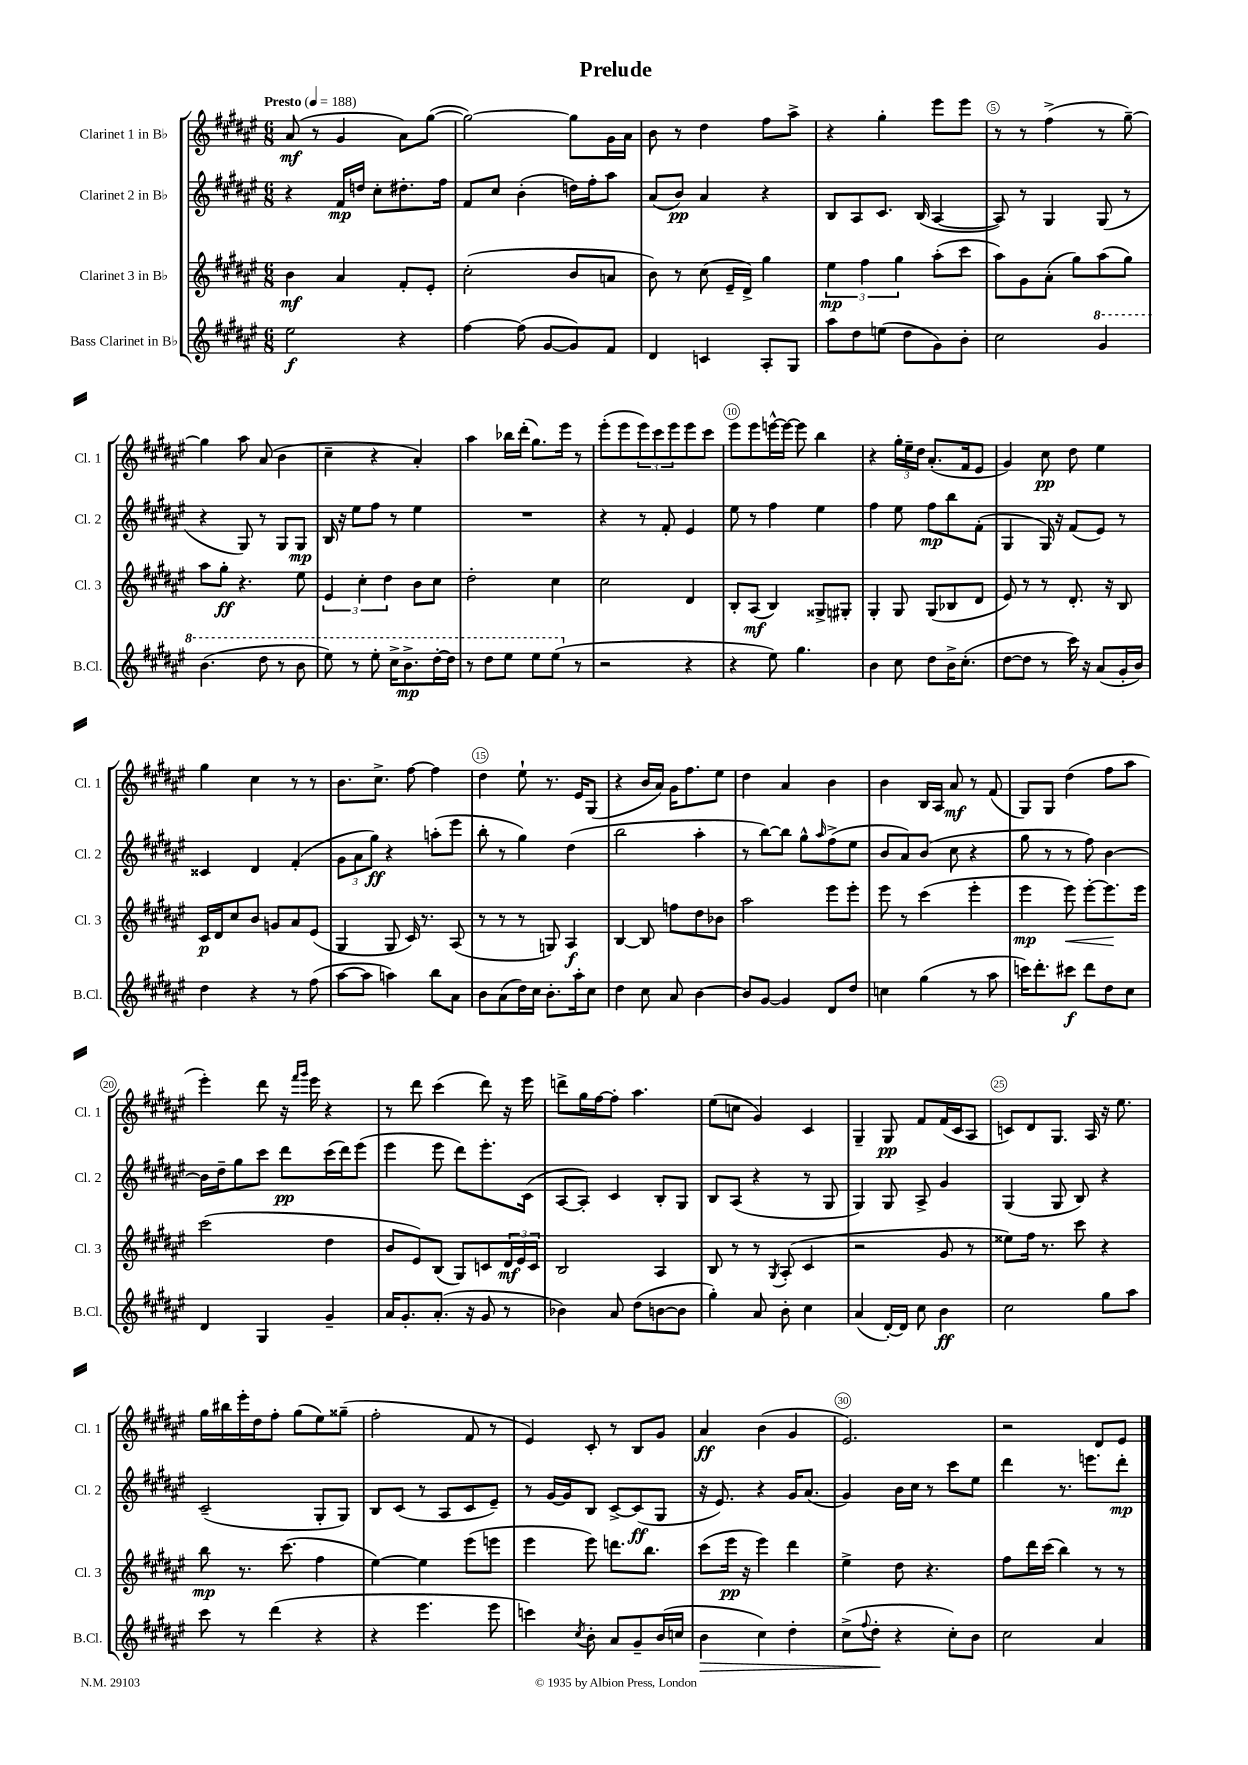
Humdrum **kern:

**kern	**dynam	**kern	**dynam	**kern	**dynam	**kern	**dynam
*part4	*part4	*part3	*part3	*part2	*part2	*part1	*part1
*staff4	*staff4	*staff3	*staff3	*staff2	*staff2	*staff1	*staff1
*I"Bass Clarinet in B♭	*	*I"Clarinet 3 in B♭	*	*I"Clarinet 2 in B♭	*	*I"Clarinet 1 in B♭	*
*I'B.Cl.	*	*I'Cl. 3	*	*I'Cl. 2	*	*I'Cl. 1	*
*clefG2	*	*clefG2	*	*clefG2	*	*clefG2	*
*k[f#c#g#d#a#e#]	*	*k[f#c#g#d#a#e#]	*	*k[f#c#g#d#a#e#]	*	*k[f#c#g#d#a#e#]	*
*M6/8	*	*M6/8	*	*M6/8	*	*M6/8	*
*MM188	*	*MM188	*	*MM188	*	*MM188	*
=1	=1	=1	=1	=1	=1	=1	=1
!	!	!	!	!	!	!LO:TX:a:B:t=Presto	!
2ee#\	f	4b\	mf	4r	.	(8a#/	mf
.	.	.	.	.	.	8r	.
.	.	4a#/	.	16f#/LL	mp	4g#/	.
.	.	.	.	16ddn/JJ	.	.	.
.	.	.	.	8cc#'\L	.	.	.
4r	.	8f#'/L	.	8.dd#X'\	.	8a#\L)	.
.	.	8e#'/J	.	.	.	([8gg#\J	.
.	.	.	.	16ff#\Jk	.	.	.
=2	=2	=2	=2	=2	=2	=2	=2
[4ff#\	.	(2cc#'\	.	8f#/L	.	2gg#\_)	.
.	.	.	.	8cc#/J	.	.	.
(8ff#\]	.	.	.	(4b'\	.	.	.
[8g#/L	.	.	.	.	.	.	.
8g#/])	.	8b/L	.	16ddn\LL)	.	8gg#\L]	.
.	.	.	.	16ff#'\J	.	.	.
8f#/J	.	8an/J	.	8aa#\J	.	16g#\L	.
.	.	.	.	.	.	16a#\JJ	.
=3	=3	=3	=3	=3	=3	=3	=3
4d#/	.	8b\)	.	(8a#/L	.	8b\	.
.	.	8r	.	8b/J)	pp	8r	.
4cn/	.	(8cc#\	.	4a#/	.	4dd#\	.
.	.	16e#~/LL	.	.	.	.	.
.	.	16d#^/JJ)	.	.	.	.	.
8A#'/L	.	4gg#\	.	4r	.	8ff#\L	.
8G#/J	.	.	.	.	.	8aa#^\J	.
=4	=4	=4	=4	=4	=4	=4	=4
8aa#\L	.	6ee#\	mp	8B/L	.	4r	.
8dd#\	.	.	.	8A#/	.	.	.
.	.	6ff#\	.	.	.	.	.
(8een\J	.	.	.	8.c#/J	.	4gg#'\	.
.	.	6gg#\	.	.	.	.	.
8dd#\L	.	.	.	.	.	.	.
.	.	.	.	(16B/	.	.	.
8g#\)	.	(8aa#'\L	.	[4A#/	.	8eee#\L	.
8b'\J	.	8ccc#\J	.	.	.	8eee#\J	.
=5	=5	=5	=5	=5	=5	=5	=5
2cc#\	.	8aa#\L)	.	8A#/])	.	8r	.
.	.	8g#\	.	8r	.	8r	.
.	.	(8a#'\J	.	4G#/	.	(4ff#^\	.
.	.	8gg#\L)	.	.	.	.	.
*8va	*	*	*	*	*	*	*
4gg#/	.	(8aa#\	.	(8G#/	.	8r	.
.	.	8gg#\J)	.	8r	.	[8gg#~\)	.
!!LO:LB:g=z
=6	=6	=6	=6	=6	=6	=6	=6
(4.bb\	.	8aa#\L	.	4r	.	4gg#\]	.
.	.	8gg#'\J	ff	.	.	.	.
.	.	4.r	.	8G#/)	.	8aa#\	.
8ddd#\	.	.	.	8r	.	(8a#/	.
8r	.	.	.	8G#/L	.	4b\	.
8bb\	.	8ee#\	.	8G#/J	mp	.	.
=7	=7	=7	=7	=7	=7	=7	=7
8eee#\)	.	6e#/	.	16B/	.	4cc#~\	.
.	.	.	.	16r	.	.	.
8r	.	.	.	8ee#\L	.	.	.
.	.	6cc#'\	.	.	.	.	.
8eee#'\	.	.	.	8ff#\J	.	4r	.
.	.	6dd#\	.	.	.	.	.
16ccc#^\KL	.	.	.	8r	.	.	.
8.bb^\	mp	.	.	.	.	.	.
.	.	8b\L	.	4ee#\	.	4a#'/)	.
[16ddd#'\L	.	8cc#\J	.	.	.	.	.
16ddd#\JJ]	.	.	.	.	.	.	.
=8	=8	=8	=8	=8	=8	=8	=8
8r	.	2dd#'\	.	2.r	.	4aa#\	.
8ddd#\L	.	.	.	.	.	.	.
8eee#\J	.	.	.	.	.	16bb-X\LL	.
.	.	.	.	.	.	(16ddd#'\JJ	.
8eee#\L	.	.	.	.	.	8.gg#\L)	.
(8eee#\J	.	4cc#\	.	.	.	.	.
.	.	.	.	.	.	16eee#\Jk	.
*X8va	*	*	*	*	*	*	*
8r	.	.	.	.	.	8r	.
=9	=9	=9	=9	=9	=9	=9	=9
2r	.	2cc#\	.	4r	.	(8eee#'\L	.
.	.	.	.	.	.	8eee#\	.
.	.	.	.	8r	.	12eee#\)	.
.	.	.	.	.	.	12ccc#\	.
.	.	.	.	8f#'/	.	.	.
.	.	.	.	.	.	12eee#\	.
4r	.	4d#/	.	4e#/	.	8eee#\	.
.	.	.	.	.	.	8ccc#\J	.
=10	=10	=10	=10	=10	=10	=10	=10
4r	.	8B'/L	.	8ee#\	.	8eee#\L	.
.	.	(8A#/J	mf	8r	.	8eee#\	.
8ee#\)	.	4B/)	.	4ff#\	.	[16eeen^^\L	.
.	.	.	.	.	.	16eee\JJ_	.
4.gg#\	.	.	.	.	.	8eee\]	.
.	.	8G##X^/L	.	4ee#\	.	4bb\	.
.	.	8G#X'/J	.	.	.	.	.
=11	=11	=11	=11	=11	=11	=11	=11
4b\	.	4G#'/	.	4ff#\	.	4r	.
8cc#\	.	8G#/	.	8ee#\	.	24gg#'\LL	.
.	.	.	.	.	.	24ee#~\	.
.	.	.	.	.	.	24dd#\JJ	.
8dd#\L	.	(8G#/L	.	8ff#\L	mp	(8.a#'/L	.
16b^\K	.	8B-X/	.	8bb\	.	.	.
(8.cc#'\J	.	.	.	.	.	16f#/k	.
.	.	8d#/J	.	(8f#'\J	.	8e#/J	.
=12	=12	=12	=12	=12	=12	=12	=12
[8dd#\L	.	8e#/)	.	4G#/	.	4g#/)	.
8dd#\J]	.	8r	.	.	.	.	.
8r	.	8r	.	16G#/)	.	8cc#\	pp
.	.	.	.	16r	.	.	.
16ccc#\)	.	8.d#'/	.	(8f#/L	.	8dd#\	.
16r	.	.	.	.	.	.	.
(8a#/L	.	.	.	8e#/J)	.	4ee#\	.
.	.	16r	.	.	.	.	.
16g#'/L	.	8B/	.	8r	.	.	.
16b/JJ)	.	.	.	.	.	.	.
!!LO:LB:g=z
=13	=13	=13	=13	=13	=13	=13	=13
4dd#\	.	16c#/LL	p	4c##X/	.	4gg#\	.
.	.	16d#/J	.	.	.	.	.
.	.	8cc#/	.	.	.	.	.
4r	.	8b/J	.	4d#/	.	4cc#\	.
.	.	8gn/L	.	.	.	.	.
8r	.	8a#/	.	(4f#'/	.	8r	.
(8ff#\	.	(8e#/J	.	.	.	8r	.
=14	=14	=14	=14	=14	=14	=14	=14
[8aa#\L	.	4G#/	.	12g#\L	.	8.b\L	.
.	.	.	.	12a#\	.	.	.
8aa#\J]	.	.	.	.	.	.	.
.	.	.	.	12gg#\J)	ff	.	.
.	.	.	.	.	.	8.cc#^\J	.
4aan\)	.	8G#/	.	4r	.	.	.
.	.	16c#/)	.	.	.	[8ff#\	.
.	.	8.r	.	.	.	.	.
8bb\L	.	.	.	(8aan'\L	.	4ff#\]	.
8a#\J	.	(8A#/	.	8eee#\J	.	.	.
=15	=15	=15	=15	=15	=15	=15	=15
8b\L	.	8r	.	8bb'\	.	4dd#\	.
(8a#\	.	8r	.	8r	.	.	.
16dd#\L)	.	8r	.	4gg#\)	.	8ee#`\	.
16cc#\JJ	.	.	.	.	.	.	.
8.b'\L	.	8Gn/)	.	.	.	8.r	.
.	.	4A#/	f	(4dd#\	.	.	.
16aa#'\k	.	.	.	.	.	16e#/KL	.
8cc#\J	.	.	.	.	.	(8G#/J	.
=16	=16	=16	=16	=16	=16	=16	=16
4dd#\	.	[4B/	.	2bb\	.	4r	.
8cc#\	.	8B/]	.	.	.	16b/LL	.
.	.	.	.	.	.	16a#/JJ)	.
8a#/	.	8ffn\L	.	.	.	16g#\KL	.
.	.	.	.	.	.	8.ff#\	.
[4b\	.	8dd#\	.	4aa#'\	.	.	.
.	.	8b-X\J	.	.	.	8ee#\J	.
=17	=17	=17	=17	=17	=17	=17	=17
8b/L]	.	2aa#\	.	8r	.	4dd#\	.
[8g#/J	.	.	.	[8bb\L)	.	.	.
4g#/]	.	.	.	8bb\J]	.	4a#/	.
.	.	.	.	8gg#^^\L	.	.	.
.	.	.	.	16qqaa#/	.	.	.
8d#/L	.	8eee#\L	.	(8ff#^\	.	4b\	.
8dd#/J	.	8eee#'\J	.	8ee#\J	.	.	.
=18	=18	=18	=18	=18	=18	=18	=18
4ccn\	.	8eee#\	.	8b/L	.	4b\	.
.	.	8r	.	8a#/)	.	.	.
(4gg#\	.	(4ccc#\	.	(8b/J	.	16B/LL	.
.	.	.	.	.	.	16A#/JJ	.
.	.	.	.	8cc#\	.	8a#/	mf
8r	.	4eee#'\	.	4r	.	8r	.
8aa#\	.	.	.	.	.	(8f#/	.
=19	=19	=19	=19	=19	=19	=19	=19
16cccn\KL)	.	4eee#\	mp	8gg#\	.	8G#/L)	.
8.ddd#'\	.	.	.	.	.	.	.
.	.	.	.	8r	.	8G#/J	.
!	!	!	!LO:HP:b	!	!	!	!
8ccc#X\J	f	8eee#\)	<	8r	.	(4dd#\	.
8ddd#\L	.	[8eee#'\L	.	8ff#\)	.	.	.
8dd#\	.	8.eee#\]	.	[4b\	.	8ff#\L	.
8cc#\J	.	.	.	.	.	8aa#\J	.
.	.	16eee#\Jk	[	.	.	.	.
!!LO:LB:g=z
=20	=20	=20	=20	=20	=20	=20	=20
4d#/	.	(2ccc#\	.	16b\LL]	.	4eee#'\)	.
.	.	.	.	16dd#~\J	.	.	.
.	.	.	.	8gg#\	.	.	.
4G#/	.	.	.	8ccc#\J	.	8ddd#\	.
.	.	.	.	8ddd#\L	pp	16r	.
.	.	.	.	.	.	16qqfff#/LL	.
.	.	.	.	.	.	16qqggg#/JJ	.
.	.	.	.	.	.	16eee#\	.
4g#~/	.	4dd#\	.	(16ccc#\L	.	4r	.
.	.	.	.	16ddd#\J)	.	.	.
.	.	.	.	(8eee#\J	.	.	.
=21	=21	=21	=21	=21	=21	=21	=21
16a#/KL	.	8b/L	.	4eee#\	.	8r	.
8.g#'/	.	.	.	.	.	.	.
.	.	8e#/)	.	.	.	8ddd#\	.
(8.a#'/J	.	(8B/J	.	8eee#\	.	(4ccc#\	.
.	.	8G#/L)	.	8ddd#\L)	.	.	.
16r	.	.	.	.	.	.	.
8g#/	.	8cn/	.	8.eee#'\	.	8ddd#\)	.
8r	.	24d#/L	mf	.	.	16r	.
.	.	24e#/	.	.	.	.	.
.	.	.	.	(16c#\Jk	.	16eee#\	.
.	.	24c/JJ	.	.	.	.	.
=22	=22	=22	=22	=22	=22	=22	=22
4b-X\)	.	2B/	.	[8A#/L	.	8dddn^\L	.
.	.	.	.	8A#'/J])	.	16gg#\L	.
.	.	.	.	.	.	[16ff#\J	.
8a#/	.	.	.	4c#/	.	8ff#'\J]	.
(8dd#\L	.	.	.	.	.	4.aa#\	.
[8bn\	.	4A#/	.	8B'/L	.	.	.
8b\J]	.	.	.	8G#/J	.	.	.
=23	=23	=23	=23	=23	=23	=23	=23
4gg#'\)	.	8B/	.	8B/L	.	(8ee#\L	.
.	.	8r	.	(8A#/J	.	8ccn\J	.
8a#/	.	8r	.	4r	.	4g#/)	.
.	.	8qG#/	.	.	.	.	.
8b'\	.	(8A#'/	.	.	.	.	.
4cc#\	.	4c#/	.	8r	.	4c#/	.
.	.	.	.	8G#/	.	.	.
=24	=24	=24	=24	=24	=24	=24	=24
(4a#/	.	2r	.	4G#/)	.	4G#~/	.
[16d#'/LL)	.	.	.	8G#/	.	8G#/	pp
16d#/JJ]	.	.	.	.	.	.	.
8cc#\	.	.	.	8A#^/	.	8f#/L	.
4b\	ff	8g#/	.	4g#/	.	(16f#/L	.
.	.	.	.	.	.	16c#/J	.
.	.	8r	.	.	.	8A#/J	.
=25	=25	=25	=25	=25	=25	=25	=25
2cc#\	.	8ee##X\L)	.	(4G#/	.	8cn/L)	.
.	.	16ff#\Jk	.	.	.	8d#/	.
.	.	8.r	.	.	.	.	.
.	.	.	.	8G#/	.	8.G#/J	.
.	.	8ccc#\	.	8B/)	.	.	.
.	.	.	.	.	.	16A#/	.
8gg#\L	.	4r	.	4r	.	16r	.
.	.	.	.	.	.	8.ee#\	.
8aa#\J	.	.	.	.	.	.	.
!!LO:LB:g=z
=26	=26	=26	=26	=26	=26	=26	=26
8ccc#\	.	8bb\	mp	(2c#~/	.	16gg#\LL	.
.	.	.	.	.	.	16bb#X\	.
8r	.	8.r	.	.	.	16eee#'\	.
.	.	.	.	.	.	16dd#\J	.
(4ddd#\	.	.	.	.	.	8ff#'\J	.
.	.	(8.ccc#\	.	.	.	.	.
.	.	.	.	.	.	(8gg#\L	.
4r	.	4ff#\	.	8G#'/L	.	8ee#\)	.
.	.	.	.	8G#/J)	.	(8gg##X~\J	.
=27	=27	=27	=27	=27	=27	=27	=27
4r	.	[4ee#\)	.	8B/L	.	2ff#'\	.
.	.	.	.	(8c#/J	.	.	.
4.eee#\	.	4ee#\]	.	8r	.	.	.
.	.	.	.	8A#/L	.	.	.
.	.	(8eee#\L	.	8c#/	.	8f#/	.
8eee#\	.	8eeen\J	.	8e#~/J)	.	8r	.
=28	=28	=28	=28	=28	=28	=28	=28
4cccn\)	.	4eee#\	.	8r	.	4e#/)	.
.	.	.	.	[16g#/LL	.	.	.
.	.	.	.	16g#/J]	.	.	.
8qcc#/	.	.	.	.	.	.	.
8b'\	.	8eee#\)	.	8B/J	.	8c#'/	.
8a#/L	.	8.dddn\L	.	[8c#^/L	.	8r	.
8g#~/	.	.	.	(8c#/]	ff	8B/L	.
.	.	8.bb\J	.	.	.	.	.
(16b/L	.	.	.	8G#/J	.	8g#/J	.
16ccn/JJ	.	.	.	.	.	.	.
=29	=29	=29	=29	=29	=29	=29	=29
!	!LO:HP:b	!	!	!	!	!	!
4b\	>	(8ccc#\L	.	16r	.	4a#/	ff
.	.	.	.	8.e#/)	.	.	.
.	.	16eee#\Jk	pp	.	.	.	.
.	.	16r	.	.	.	.	.
4cc#\)	.	4eee#\)	.	4r	.	(4b\	.
4dd#'\	.	4ddd#\	.	16g#/KL	.	4g#/	.
.	.	.	.	(8.a#/J	.	.	.
=30	=30	=30	=30	=30	=30	=30	=30
(8cc#^\L	.	4ee#^\	.	4g#/)	.	2.e#/)	.
8qqff#/	.	.	.	.	.	.	.
8dd#'\J	.	.	.	.	.	.	.
4r	]	8dd#\	.	16b\LL	.	.	.
.	.	.	.	16cc#\JJ	.	.	.
.	.	4.r	.	8r	.	.	.
8cc#'\L)	.	.	.	8ccc#\L	.	.	.
8b\J	.	.	.	8ee#\J	.	.	.
=31	=31	=31	=31	=31	=31	=31	=31
2cc#\	.	8ff#\L	.	4ddd#\	.	2r	.
.	.	16ddd#\L	.	.	.	.	.
.	.	(16ccc#\JJ	.	.	.	.	.
.	.	4bb\)	.	8.r	.	.	.
.	.	.	.	8.eeen\L	.	.	.
4a#/	.	8r	.	.	.	8d#/L	.
.	.	8r	.	8ddd#'\J	mp	8e#/J	.
==	==	==	==	==	==	==	==
*-	*-	*-	*-	*-	*-	*-	*-
